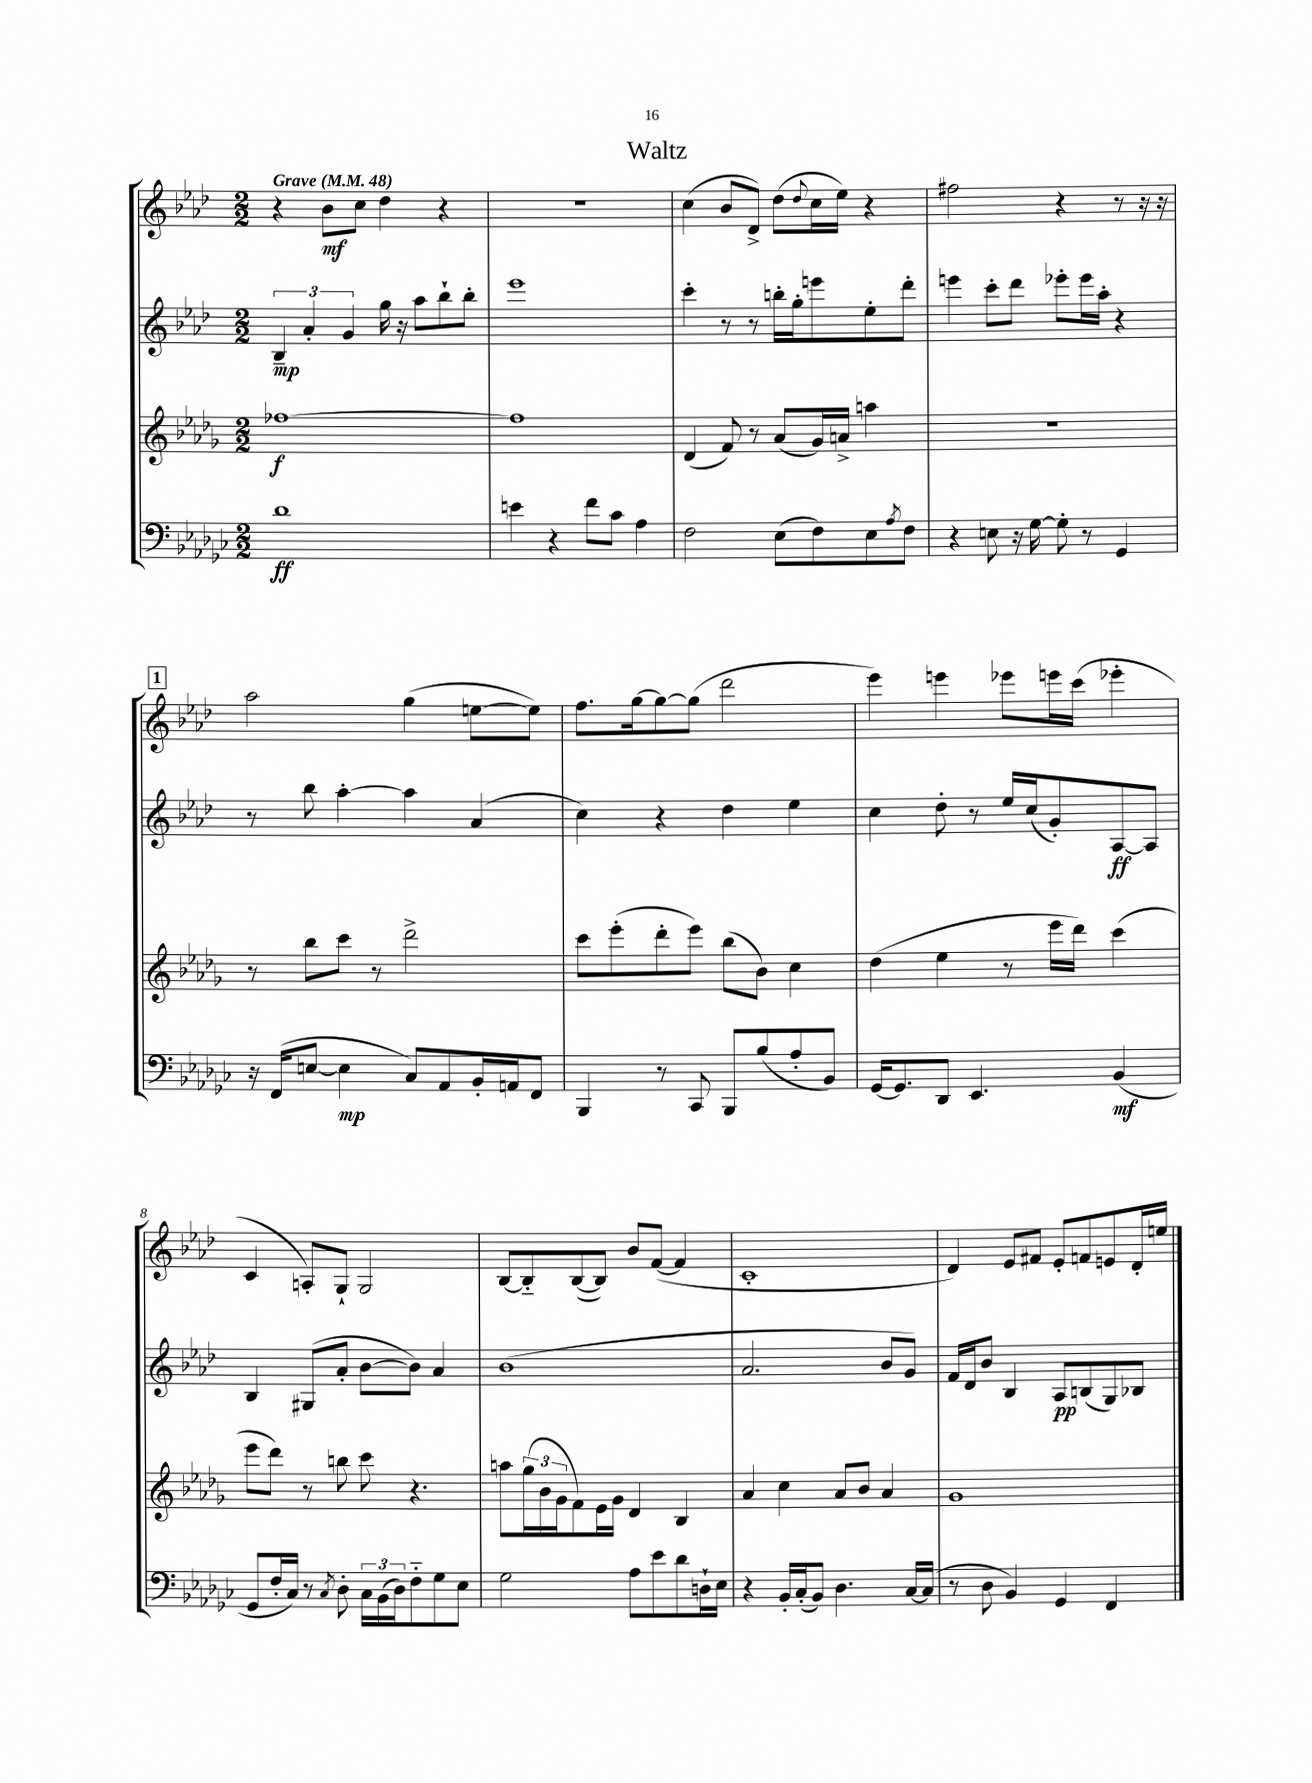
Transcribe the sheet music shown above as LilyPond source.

\header { title = "Waltz" }
<<
\new StaffGroup <<
\new Staff = "s0" {
    \clef treble \key aes \major \numericTimeSignature \time 2/2 \tempo "Grave" 4 = 48
    r4 bes'8\mf c''8 des''4 r4 |
    R1 |
    c''4( bes'8 des'8->) des''8( \appoggiatura { des''8 } c''16 ees''16) r4 |
    fis''2 r4 r8 r16 r16 |
    \mark \markup { \box "1" } aes''2 g''4( e''8~ e''8) |
    f''8. g''16~ g''8~ g''8( des'''2 |
    ees'''4) e'''4 ees'''8 e'''16 c'''16( ees'''4-. |
    c'4 a8-.) g8-! g2 |
    bes8~ bes8-_ bes8~( bes8) bes'8 f'8~( f'4 |
    c'1-. |
    des'4) ees'8 fis'8 ees'8-. f'8 e'8 des'16-. e''16 \bar "|." |
}
\new Staff = "s1" {
    \clef treble \key aes \major \numericTimeSignature \time 2/2
    \tuplet 3/2 { bes4--\mp aes'4-. g'4 } g''16 r16 aes''8 bes''8-! bes''8-. |
    ees'''1 |
    c'''4-. r8 r8 b''16-. g''16-. e'''8 ees''8-. des'''8-. |
    e'''4 c'''8-. des'''8 ees'''8-. ees'''16 aes''16-. r4 |
    \mark \markup { \box "1" } r8 bes''8 aes''4~-. aes''4 aes'4( |
    c''4) r4 des''4 ees''4 |
    c''4 des''8-. r8 ees''16 c''16( g'8-.) aes8~\ff aes8 |
    bes4 gis8( aes'8-. bes'8~ bes'8) aes'4 |
    bes'1( |
    aes'2. bes'8 g'8) |
    f'16 des'16 bes'8 bes4 aes8\pp b8( g8) bes8 \bar "|." |
}
\new Staff = "s2" {
    \clef treble \key des \major \numericTimeSignature \time 2/2
    fes''1~\f |
    fes''1 |
    des'4( f'8) r8 aes'8( ges'16) a'16-> a''4 |
    r1 |
    \mark \markup { \box "1" } r8 bes''8 c'''8 r8 des'''2-> |
    c'''8 ees'''8-.( des'''8-. ees'''8) bes''8( bes'8) c''4 |
    des''4( ees''4 r8 ees'''16 des'''16) c'''4( |
    ees'''8 des'''8) r8 b''8 c'''8 r4. |
    a''8 \tuplet 3/2 { ges''16( bes'16 ges'16 } f'8) ees'16 ges'16 des'4 bes4 |
    aes'4 c''4 aes'8 bes'8 aes'4 |
    ges'1 \bar "|." |
}
\new Staff = "s3" {
    \clef bass \key ges \major \numericTimeSignature \time 2/2
    des'1\ff |
    e'4 r4 f'8 ces'8 aes4 |
    f2 ees8( f8) ees8 \acciaccatura { aes8 } f8 |
    r4 e8 r16 ges16~ ges8-. r8 ges,4 |
    \mark \markup { \box "1" } r16 f,16( e8~ e4\mp ces8) aes,8 bes,16-. a,16 f,8 |
    bes,,4 r8 ces,8 bes,,8 bes8( aes8-. bes,8) |
    ges,16~ ges,8. des,8 ees,4. bes,4\mf( |
    ges,8 f16-. ces16) r8 \acciaccatura { ces8 } des8-. \tuplet 3/2 { ces16 bes,16( des16) } f8-_ ges8 ees8 |
    ges2 aes8 ees'8 des'8 d16-! ees16 |
    r4 bes,16-. ces16-.( bes,8) des4. ces16~ ces16( |
    r8 des8 bes,4) ges,4 f,4 \bar "|." |
}
>>
>>
